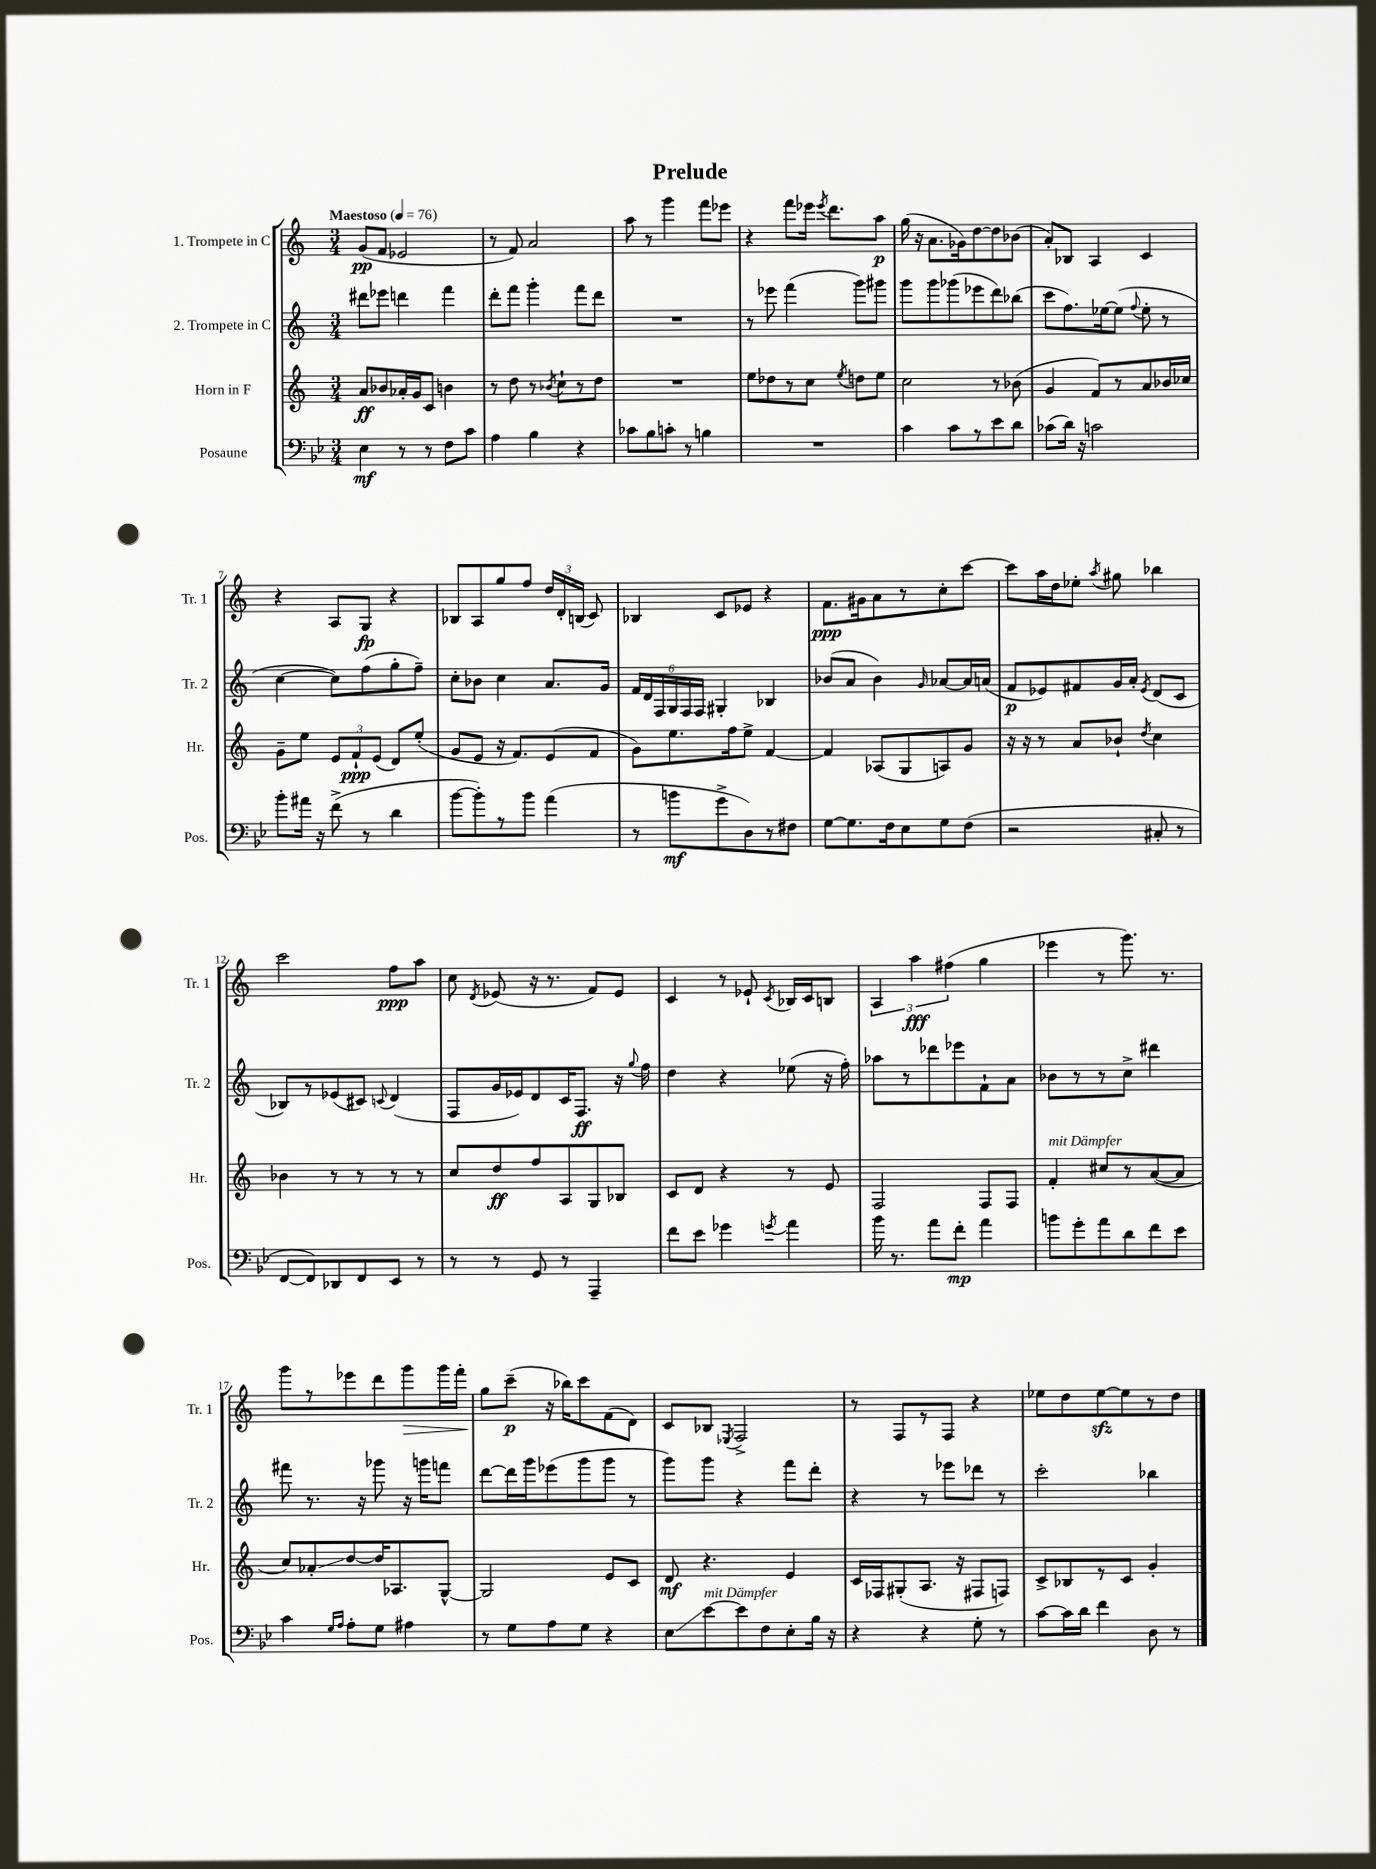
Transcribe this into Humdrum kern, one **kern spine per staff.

**kern	**kern	**kern	**kern
*staff4	*staff3	*staff2	*staff1
*clefF4	*clefG2	*clefG2	*clefG2
*k[b-e-]	*k[]	*k[]	*k[]
*M3/4	*M3/4	*M3/4	*M3/4
*MM76	*MM76	*MM76	*MM76
4E-	8a	8ddd#	(8g
.	8b-	8eee-	8f
8r	16a-'	4ddd	2e-
.	16g	.	.
8r	8c	.	.
8F	4b	4fff	.
8c	.	.	.
=	=	=	=
4A	8r	8ddd'	8r
.	8dd	8fff	8f)
4B-	8r	4ggg'	2a
.	8qb-	.	.
.	8cc`	.	.
4r	8r	8fff	.
.	8dd	8ddd	.
=	=	=	=
8c-	2.r	2.r	8aa
8B-	.	.	8r
8c'	.	.	4ggg
8r	.	.	.
4B	.	.	8fff
.	.	.	8eee-
=	=	=	=
2.r	8ee	8r	4r
.	8dd-	8eee-	.
.	8r	(4fff	8fff
.	8cc	.	16eee-
.	.	.	8qeee-
.	.	.	8.ddd
.	8qee	.	.
.	8dd	8ggg)	.
.	8ee	8ggg#	8aa
=	=	=	=
4c	2cc	8ggg	(16gg
.	.	.	16r
.	.	8ggg	8.a
8c	.	(8ggg-	.
.	.	.	16g-)
8r	.	8eee-	[8dd
8e-	8r	8ddd)	8dd]
8d	(8b-	(8bb-	(8b-
=	=	=	=
(8c-	4g	8ccc	8a')
16d)	.	8.ff)	8B-
16r	.	.	.
2c	8f)	.	4A
.	.	[16ee-	.
.	8r	(8ee-]	.
.	.	8qqff	.
.	8a	8ee-'	4c
.	16b-	8r	.
.	16cc-	.	.
=	=	=	=
8b-'	8g~	[4cc	4r
16a#	8ee	.	.
16r	.	.	.
(8f^	12e	8cc])	8A
.	12f`	.	.
8r	.	(8ff	8G
.	(12e	.	.
4d	8d)	8gg'	4r
.	(8ee'	8ff~)	.
=	=	=	=
[8b-	8g	8cc'	8B-
8b-'])	8e	8b-	8A
8r	16r	4cc	8gg
.	8.f)	.	.
8b-	.	.	8ff
(4a	(8e	8.a	24dd
.	.	.	24d'
.	.	.	(24B
.	8f	.	8c)
.	.	16g	.
=	=	=	=
8r	8g)	24f	4B-
.	.	24d	.
.	.	24F	.
8b	8.ee	24G	.
.	.	24F	.
.	.	24F	.
8g^	.	4G#'	8c
.	16ff	.	.
8D)	8ee^	.	8e-
8r	[4f	4B-	4r
8F#	.	.	.
=	=	=	=
[8G	4f]	(8b-	8.f
8.G]	.	8a	.
.	.	.	16g#
.	(8A-	4b-)	8a
16F	.	.	.
8E-	8G	.	8r
.	.	16qqg	.
8G	8A)	[8a-	8cc'
(8F	8g	16a-]	[8ccc
.	.	(16a	.
=	=	=	=
2r	16r	8f	8ccc]
.	16r	.	.
.	8r	8e-)	16aa
.	.	.	16dd
.	8a	8f#	8ee-'
.	.	.	8qaa
.	8b-`	16g	8gg#
.	.	16a'	.
.	8qdd	8qe-	.
8C#'	4cc	(8d	4bb-
8r	.	8c	.
=	=	=	=
[8FF	4b-	8B-)	2ccc
8FF])	.	8r	.
8DD-	8r	(8e-	.
8FF	8r	8c#)	.
.	.	8qqc	.
8EE-	8r	(4d	8ff
8r	8r	.	8aa
=	=	=	=
8r	8cc	8F	8cc
.	.	.	8qd
8r	8dd	16g	(8e-
.	.	16e-)	.
8GG	8ff	8d	16r
.	.	.	8.r
8r	8A	16c	.
.	.	8.F	.
4AAA~	8G	.	8f)
.	8B-	16r	8e-
.	.	8qqgg	.
.	.	16ff	.
=	=	=	=
8f	8c	4dd	4c
8e-	8d	.	.
4g-	4r	4r	8r
.	.	.	8e-`
8qg	.	.	8qc
4a	8r	(8ee-	16B-
.	.	.	16c
.	8e	16r	8B
.	.	16ff')	.
=	=	=	=
16b-	2F	8aa-	6A
8.r	.	.	.
.	.	8r	.
.	.	.	6aa
8a	.	8ddd-	.
.	.	.	(6ff#
8f'	.	8eee-	.
4a	8F	8f`	4gg
.	8F	8a	.
=	=	=	=
8b	4f'	8b-	4eee-
8g'	.	8r	.
8a	8cc#	8r	8r
8d	8r	8cc^	8.ggg)
8f	([8a	4ddd#	.
.	.	.	8.r
8e-	8a]	.	.
=	=	=	=
4c	8cc)	8fff#	8ggg
.	8a-'	8.r	8r
16qqG	.	.	.
16qqA	.	.	.
8A'	[8dd	.	8eee-
.	.	16r	.
8G	16dd]	8ggg-	8ddd
.	8.A-	.	.
4A#	.	16r	8ggg
.	.	16ggg	.
.	[8G^^	8fff	16ggg
.	.	.	16fff'
=	=	=	=
8r	2G]	[8ddd	8gg
8G	.	16ddd]	(8ccc~
.	.	16ggg	.
8A	.	(8eee-	16r
.	.	.	16bb-)
8G	.	8ggg	8ccc
4r	8e	8ggg	(8f
.	8c	8r	8d)
=	=	=	=
8E-	8d	8ggg)	8c
[8e-	4.r	8ggg	8B-
.	.	.	8qE-
8e-]	.	4r	2F^
8F	.	.	.
8E-'	4e	8fff	.
16B-	.	8ddd'	.
16r	.	.	.
=	=	=	=
4r	16c	4r	8r
.	16F-	.	.
.	(8G#'	.	8F
4r	8.A	8r	8r
.	.	8eee-	8F
.	16r	.	.
8G'	8F#	8ddd-	4r
8r	8F)	8r	.
=	=	=	=
[8c	8c^	2ccc'	8ee-
16c]	8B-	.	8dd
16d	.	.	.
4f	8r	.	[8ee-
.	8c	.	8ee-]
8D	4g'	4bb-	8r
8r	.	.	8dd
==	==	==	==
*-	*-	*-	*-
